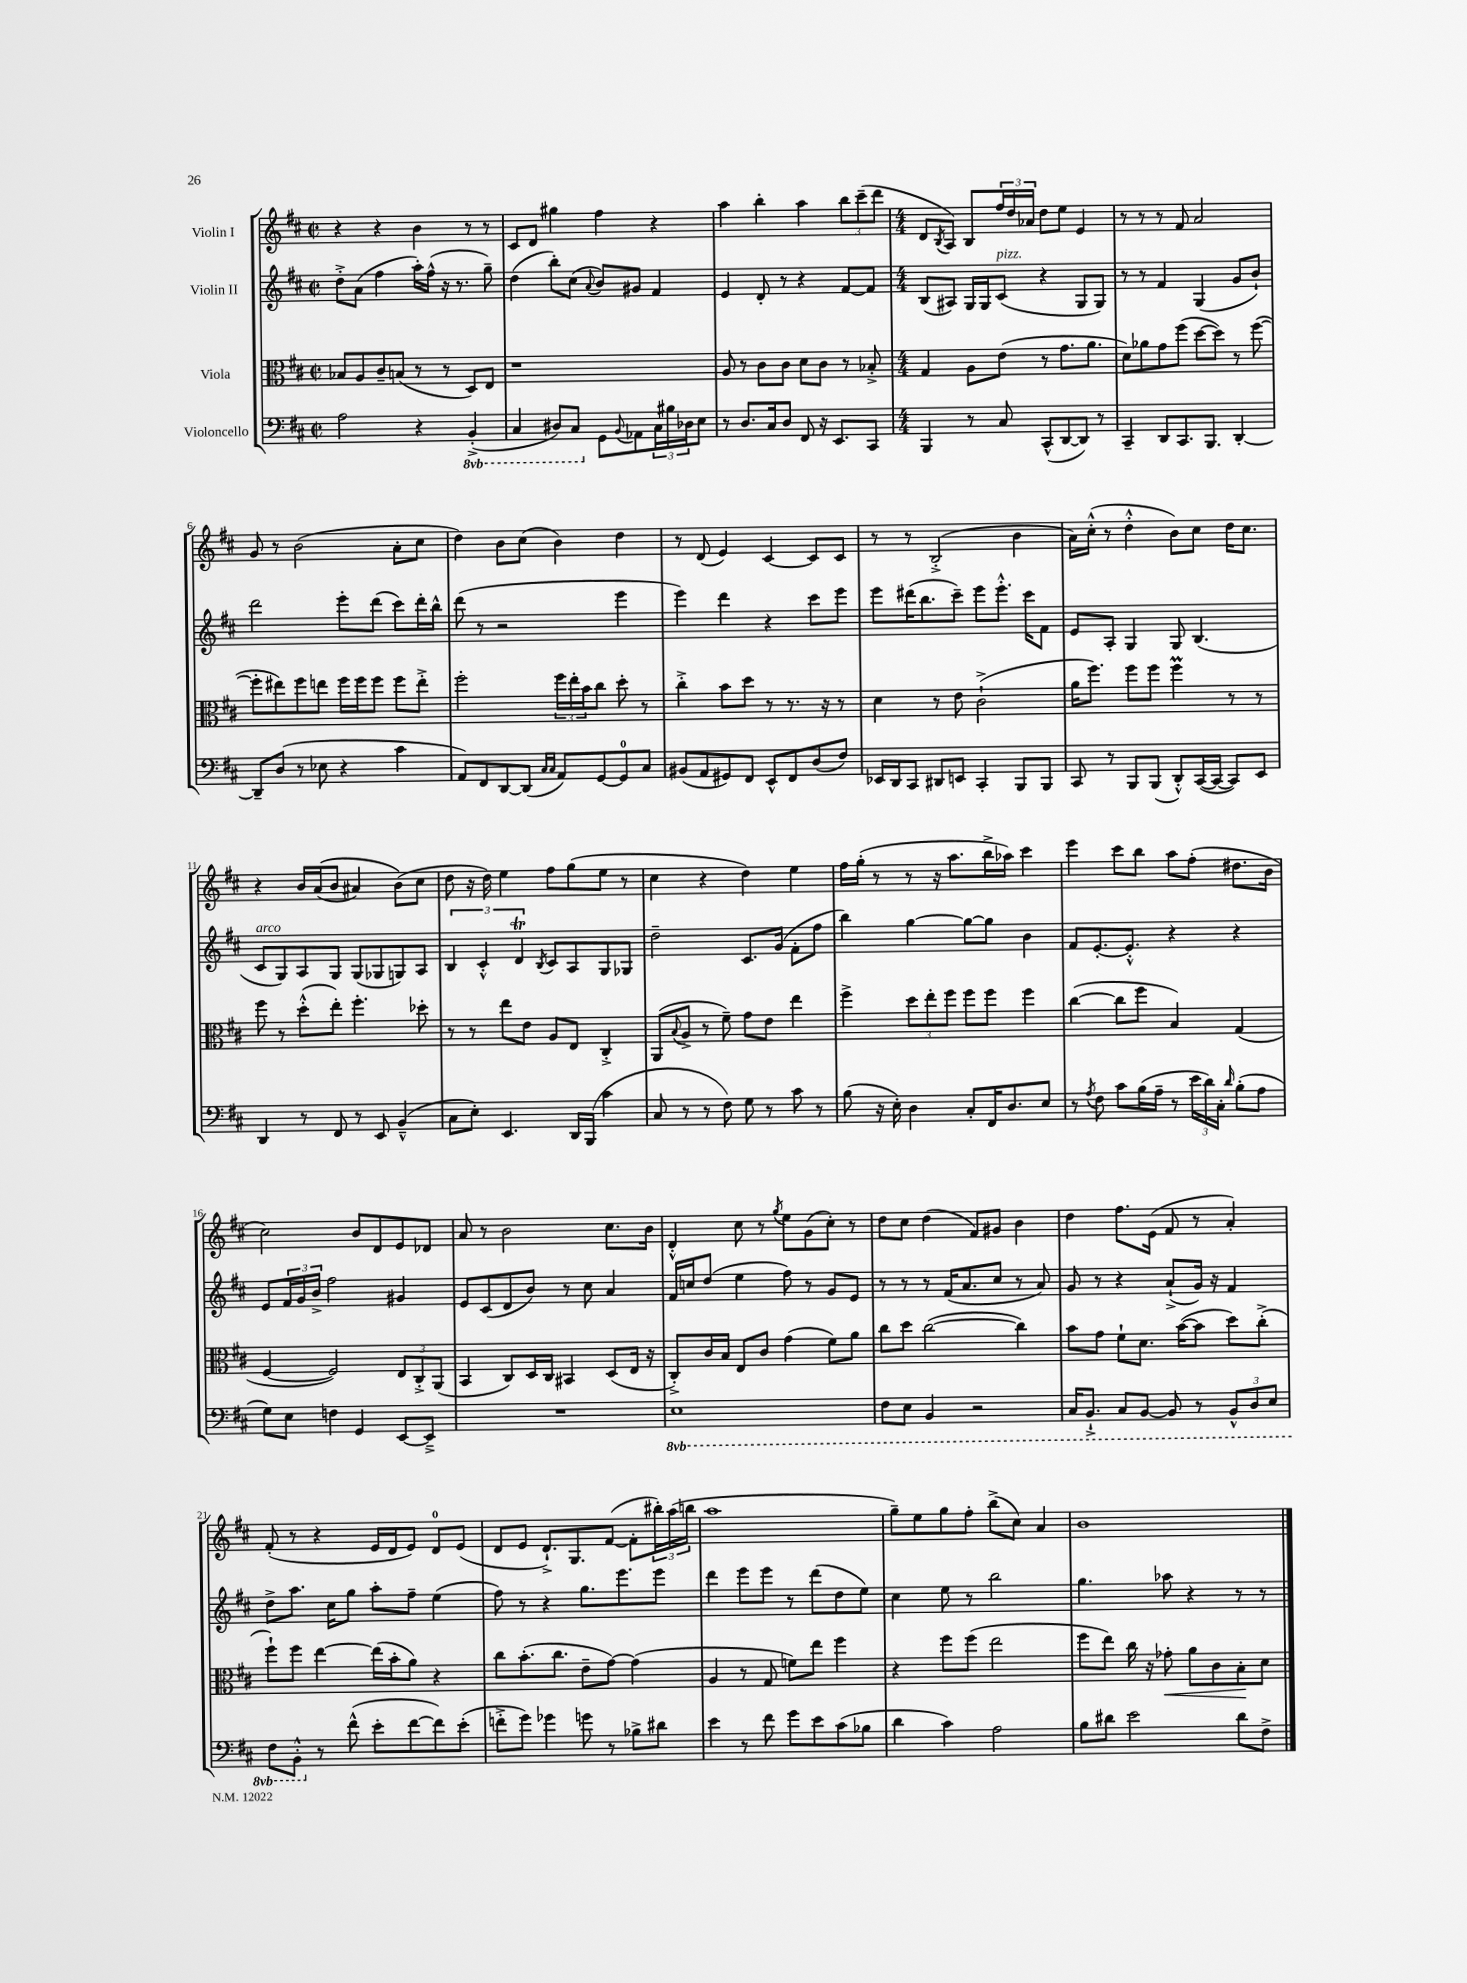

**kern	**kern	**dynam	**kern	**kern
*part4	*part3	*part3	*part2	*part1
*staff4	*staff3	*staff3	*staff2	*staff1
*I"Violoncello	*I"Viola	*	*I"Violin II	*I"Violin I
*clefF4	*clefC3	*	*clefG2	*clefG2
*k[f#c#]	*k[f#c#]	*	*k[f#c#]	*k[f#c#]
*M2/2	*M2/2	*	*M2/2	*M2/2
*met(c|)	*met(c|)	*	*met(c|)	*met(c|)
=1	=1	=1	=1	=1
2A\	8B-X/L	.	8dd'^\L	4r
.	8A/	.	(8a\J	.
.	8c#~/	.	4ff#\	4r
.	(8Bn/J	.	.	.
4r	8r	.	16aa'\LL)	4b\
.	.	.	(16ff#^^\JJ	.
.	8r	.	16r	.
.	.	.	8.r	.
*8ba	*	*	*	*
(4BBB'^/	8D/L)	.	.	8r
.	8E/J	.	8gg~\)	8r
=2	=2	=2	=2	=2
4CC#/	1r	.	(4dd\	8c#/L
.	.	.	.	8d/J
8DD#X/L)	.	.	8bb'\L)	4gg#X\
8CC#/J	.	.	(8cc#\J	.
.	.	.	8qqa/	.
*X8ba	*	*	*	*
8GG\L	.	.	8b/L)	4ff#\
8qqBB/	.	.	.	.
8AA-X\	.	.	8g#X/J	.
24C#\L	.	.	4f#/	4r
24B#X\	.	.	.	.
24D-X\J	.	.	.	.
8E\J	.	.	.	.
=3	=3	=3	=3	=3
8r	8A/	.	4e/	4aa\
8.D/L	8r	.	.	.
.	8c#\L	.	8d'/	4bb'\
16C#/k	.	.	.	.
8D/J	8c#\J	.	8r	.
8FF#/	8d\L	.	4r	4aa\
16r	8c#\J	.	.	.
8.EE/L	.	.	.	.
.	8r	.	[8f#/L	12bb\L
.	.	.	.	(12ccc#~\
8CC#/J	8B-X'^/	.	8f#/J]	.
.	.	.	.	12ddd\J
=4	=4	=4	=4	=4
*M4/4	*M4/4	*	*M4/4	*M4/4
4BBB/	4G/	.	(8B/L	8d/L
.	.	.	.	8qB/
.	.	.	8A#X/J)	8A/J)
8r	8A\L	.	16G/LL	8B/L
.	.	.	16G/J	.
!	!	!	!LO:TX:a:i:t=pizz.	!
8C#/	(8e\J	.	(8c#/J	24ff#/L
.	.	.	.	24dd/
.	.	.	.	24a-X/JJ
(8CC#^^/L	8r	.	4r	8dd\L
[8DD/	8.g\L	.	.	8ee\J
8DD/J])	.	.	8G/L	4e/
.	8.a\J	.	.	.
8r	.	.	8G/J)	.
=5	=5	=5	=5	=5
4CC#~/	8d\L)	.	8r	8r
.	8a-X\	.	8r	8r
8DD/L	8g\	.	4f#/	8r
8.CC#/	(8ff#\J	.	.	8f#/
.	[8dd\L	.	(4G/	2a/
8.BBB/J	.	.	.	.
.	8dd\J])	.	.	.
[4DD'/	8r	.	8g/L	.
.	([8ff#\	.	8b`/J)	.
!!LO:LB:g=z
=6	=6	=6	=6	=6
8DD~/L]	8ff#'\L]	.	2ddd\	8g/
(8D/J	8ee#X\)	.	.	8r
8r	8ff#\	.	.	(2b\
8E-X\	8een\J	.	.	.
4r	16ff#\LL	.	8eee'\L	.
.	16ff#\J	.	.	.
.	8ff#\J	.	(8ddd\J	.
4c#\	8ff#\L	.	8ccc#\L)	8a'\L
.	8ee'^\J	.	16ddd'\L	8cc#\J
.	.	.	16bb^^\JJ	.
=7	=7	=7	=7	=7
8AA/L)	2ff#'\	.	(8ddd\	4dd\)
8FF#/	.	.	8r	.
[8DD/	.	.	2r	8b\L
(8DD/J]	.	.	.	(8cc#\J
16qqC#/LL	.	.	.	.
16qqC#/JJ	.	.	.	.
8AA/L)	24ff#\LL	.	.	4b\)
.	24ee'\	.	.	.
.	24b\J	.	.	.
[8GG/	8cc#\J	.	.	.
8GG/]	8dd'\	.	4eee\	4dd\
8C#/J	8r	.	.	.
=8	=8	=8	=8	=8
(8BB#X/L	4cc#'^\	.	4eee\)	8r
8AA/	.	.	.	(8d/
8GG#X/)	8b\L	.	4ddd\	4e/)
8FF#/J	8dd\J	.	.	.
8EE^^/L	8r	.	4r	[4c#/
8FF#/	8.r	.	.	.
(8D/	.	.	8ccc#\L	8c#/L]
.	16r	.	.	.
8F#/J)	8r	.	8eee\J	8c#/J
=9	=9	=9	=9	=9
16EE-X/LL	4d\	.	8eee\L	8r
16DD/J	.	.	.	.
8CC#/J	.	.	(16ddd#X\K	8r
.	.	.	8.bb\	.
8DD#X/L	8r	.	.	(2B'^/
8EEn/J	8e\	.	8ccc#~\J)	.
4CC#'/	(2c#`^\	.	8eee\L	.
.	.	.	8.eee'^^\J	.
8BBB/L	.	.	.	4b\
.	.	.	16ccc#\KL	.
8BBB/J	.	.	8f#\J	.
=10	=10	=10	=10	=10
8CC#/	16a\KL	.	8e/L	16a\LL)
.	8.ff#\J)	.	.	(16cc#'^^\JJ
8r	.	.	8A'/J	8r
8BBB/L	8ff#\L	.	4G/	4dd'^^\
(8BBB/J	8ff#\J	.	.	.
8DD'^^/L)	4ff#m\	.	8G/	8b\L)
([16CC#/L	.	.	(4.B/	8cc#\J
16CC#/JJ_	.	.	.	.
8CC#/L])	8r	.	.	16dd\KL
.	.	.	.	8.cc#\J
8EE/J	8r	.	.	.
!!LO:LB:g=z
=11	=11	=11	=11	=11
!	!	!	!LO:TX:a:i:t=arco	!
4DD/	8ff#\	.	8c#/L	4r
.	8r	.	8G/)	.
8r	(8dd'^^\L	.	8A/	16b/LL
.	.	.	.	((16a/J
8FF#/	8ee'\J)	.	8G/J	8b/J
8r	4.ff#'\	.	(8G/L	4a#X/)
8EE/	.	.	8G-X/	.
(4BB~^^/	.	.	8Gn/)	(8b\L)
.	8dd-X'\	.	8A/J	8cc#\J
=12	=12	=12	=12	=12
8C#\L	8r	.	6B/	8dd\
8E'\J)	8r	.	.	16r
.	.	.	6c#'^^/	.
.	.	.	.	16dd\)
4.EE/	8ee\L	.	.	4ee\
.	.	.	6dT/	.
.	8e\J	.	.	.
.	.	.	8qB/	.
.	8A/L	.	8c#/L	8ff#\L
16DD/LL	8E/J	.	8A/	(8gg\
(16BBB/JJ	.	.	.	.
4c#\	4C#'^/	.	8G/	8ee\J
.	.	.	8G-X/J	8r
=13	=13	=13	=13	=13
8C#/	(8AA/L	.	2dd~\	4cc#\
.	8qqB/	.	.	.
8r	8A^/J	.	.	.
8r	8r	.	.	4r
8F#\)	8f#~\)	.	.	.
8G\	8g\L	.	8.c#/L	4dd\)
8r	8e\J	.	.	.
.	.	.	(16g/Jk	.
8c#\	4ee\	.	8f#'\L	4ee\
8r	.	.	8ff#\J	.
=14	=14	=14	=14	=14
(8B\	4ff#^\	.	4bb\)	16ff#\LL
.	.	.	.	(16gg'\JJ
16r	.	.	.	8r
16E'\)	.	.	.	.
4D\	12dd\L	.	[4gg\	8r
.	12ee'\	.	.	.
.	.	.	.	16r
.	12ff#\J	.	.	.
.	.	.	.	8.aa\L
8C#'/L	8ff#\L	.	8gg\L_	.
16FF#/K	8ff#\J	.	8gg\J]	16bb^\L
8.D/	.	.	.	16aa-X\JJ)
.	4ff#\	.	4b\	4ccc#\
8E/J	.	.	.	.
=15	=15	=15	=15	=15
8r	([4cc#\	.	8f#/L	4eee\
8qA/	.	.	.	.
8F#\	.	.	[8.e'/	.
8c#\L	8cc#\L]	.	.	8ccc#\L
.	.	.	8.e'^^/J]	.
(16B\L	8ff#\J	.	.	8bb\J
16A~\JJ	.	.	.	.
8r	4B/)	.	4r	8aa\L
24e\LL	.	.	.	(8ff#'\J
24d\)	.	.	.	.
24C#'\JJ	.	.	.	.
16qqd/	.	.	.	.
(8B'\L	(4G/	.	4r	8.dd#X\L
8A\J	.	.	.	.
.	.	.	.	16b\Jk
!!LO:LB:g=z
=16	=16	=16	=16	=16
8G\L)	[4F#/	.	8e/L	2cc#\)
8E\J	.	.	24f#/L	.
.	.	.	24g/	.
.	.	.	24b^/JJ	.
4Fn\	2F#/])	.	2ff#\	.
4GG/	.	.	.	8b/L
.	.	.	.	8d/
[8EE/L	12E/L	.	4g#X/	8e/
.	12C#'^/	.	.	.
8EE~^/J]	.	.	.	8d-X/J
.	(12AA/J	.	.	.
=17	=17	=17	=17	=17
1r	4BB/	.	8e/L	8a/
.	.	.	(8c#/	8r
.	8C#/L)	.	8d/	2b\
.	16D/L	.	8b/J)	.
.	16C#/JJ	.	.	.
.	4BB#X/	.	8r	.
.	.	.	8cc#\	.
.	(8D/L	.	4a/	8.cc#\L
.	16E/Jk	.	.	.
.	16r	.	.	16b\Jk
=18	=18	=18	=18	=18
*8ba	*	*	*	*
1EE	8C#'^/L)	.	16f#/LL	4d'^^/
.	.	.	16ccn/J	.
.	16c#/L	.	(8dd/J	.
.	16B/JJ	.	.	.
.	8E/L	.	4ee\	8cc#\
.	8c#/J	.	.	8r
.	.	.	.	8qgg/
.	(4g\	.	8ff#\)	8ee\L
.	.	.	8r	(8g\
.	8f#\L)	.	8g/L	8cc#'\J)
.	8a\J	.	8e/J	8r
=19	=19	=19	=19	=19
8FF#\L	8cc#\L	.	8r	8dd\L
8EE\J	8dd\J	.	8r	8cc#\J
4BBB/	([2cc#\	.	8r	(4dd\
.	.	.	(16f#/KL	.
.	.	.	8.a/	.
2r	.	.	.	8f#/L)
.	.	.	8cc#/J	8g#X/J
.	4cc#\])	.	8r	4b\
.	.	.	8a/)	.
=20	=20	=20	=20	=20
16CC#/KL	8b\L	.	8g/	4dd\
8.BBB`^/J	.	.	.	.
.	8g\J	.	8r	.
8CC#/L	8f#`\L	.	4r	8.ff#\L
[8BBB/J	8.d\J	.	.	.
.	.	.	.	(16e\Jk
8BBB/]	.	.	(8a`^/L	8f#/
.	([16b\KL	.	.	.
8r	8b\J]	.	16g/Jk)	8r
.	.	.	16r	.
12BBB^^/L	8dd\L)	.	4f#/	4a'/)
12DD/	.	.	.	.
.	(8cc#'^\J	.	.	.
12EE/J	.	.	.	.
!!LO:LB:g=z
=21	=21	=21	=21	=21
8FF#\L	8ff#`\L)	.	8dd^\L	(8f#'/
8BBB'^^\J	8ff#\J	.	8.aa\J	8r
*X8ba	*	*	*	*
8r	[4ee\	.	.	4r
.	.	.	16cc#\KL	.
(8f#^^\	.	.	8gg\J	.
8e'\L	(16ee\LL]	.	8aa'\L	16e/LL
.	16b'\J	.	.	16d/J
[8f#\	8a\J)	.	8ff#~\J	8e/J)
8f#\])	4r	.	(4ee\	8d/L
(8e'\J	.	.	.	(8e/J
=22	=22	=22	=22	=22
8fn'^\L	8cc#\L	.	8ff#\)	8d/L
8g\J)	(8.b'\	.	8r	8e/J
4g-X\	.	.	4r	8.d`^/L)
.	8.cc#\J	.	.	.
.	.	.	.	8.G/
8gn\	8e~\L	.	8.gg\L	.
8r	[8g\J)	.	.	([8f#/J
.	.	.	8.eee\	.
8B-X^\L	(4g\]	.	.	8f#'\L]
8d#X\J	.	.	8eee\J	24bb#X'\L)
.	.	.	.	(24aa\
.	.	.	.	24bbn\JJ
=23	=23	=23	=23	=23
4e\	4A/	.	4ddd\	1aa
8r	8r	.	8eee\L	.
8f#\	8G/	.	8eee\J	.
8g\L	8fn\L)	.	8r	.
8e\	8ee\J	.	(8ddd\L	.
(8c#\	4ff#\	.	8dd\	.
8B-X\J	.	.	8ee\J)	.
=24	=24	=24	=24	=24
4d\	4r	.	4cc#\	8gg~\L)
.	.	.	.	8ee\
4c#\)	8ff#\L	.	8ee\	8gg\
.	(8ff#\J	.	8r	8ff#'\J
2A\	2ee\	.	2bb\	(8bb^\L
.	.	.	.	8cc#\J)
.	.	.	.	4a/
=25	=25	=25	=25	=25
8B\L	8ff#\L	.	4.gg\	1b
8d#X\J	8ee\J)	.	.	.
2e\	16cc#\	.	.	.
.	16r	.	.	.
!	!	!LO:HP:b	!	!
.	8g-X'\	<	8aa-X\	.
.	8a\L	.	4r	.
.	8c#\	.	.	.
8d#\L	8B'\	.	8r	.
8F#^\J	8d\J	[	8r	.
==	==	==	==	==
*-	*-	*-	*-	*-
